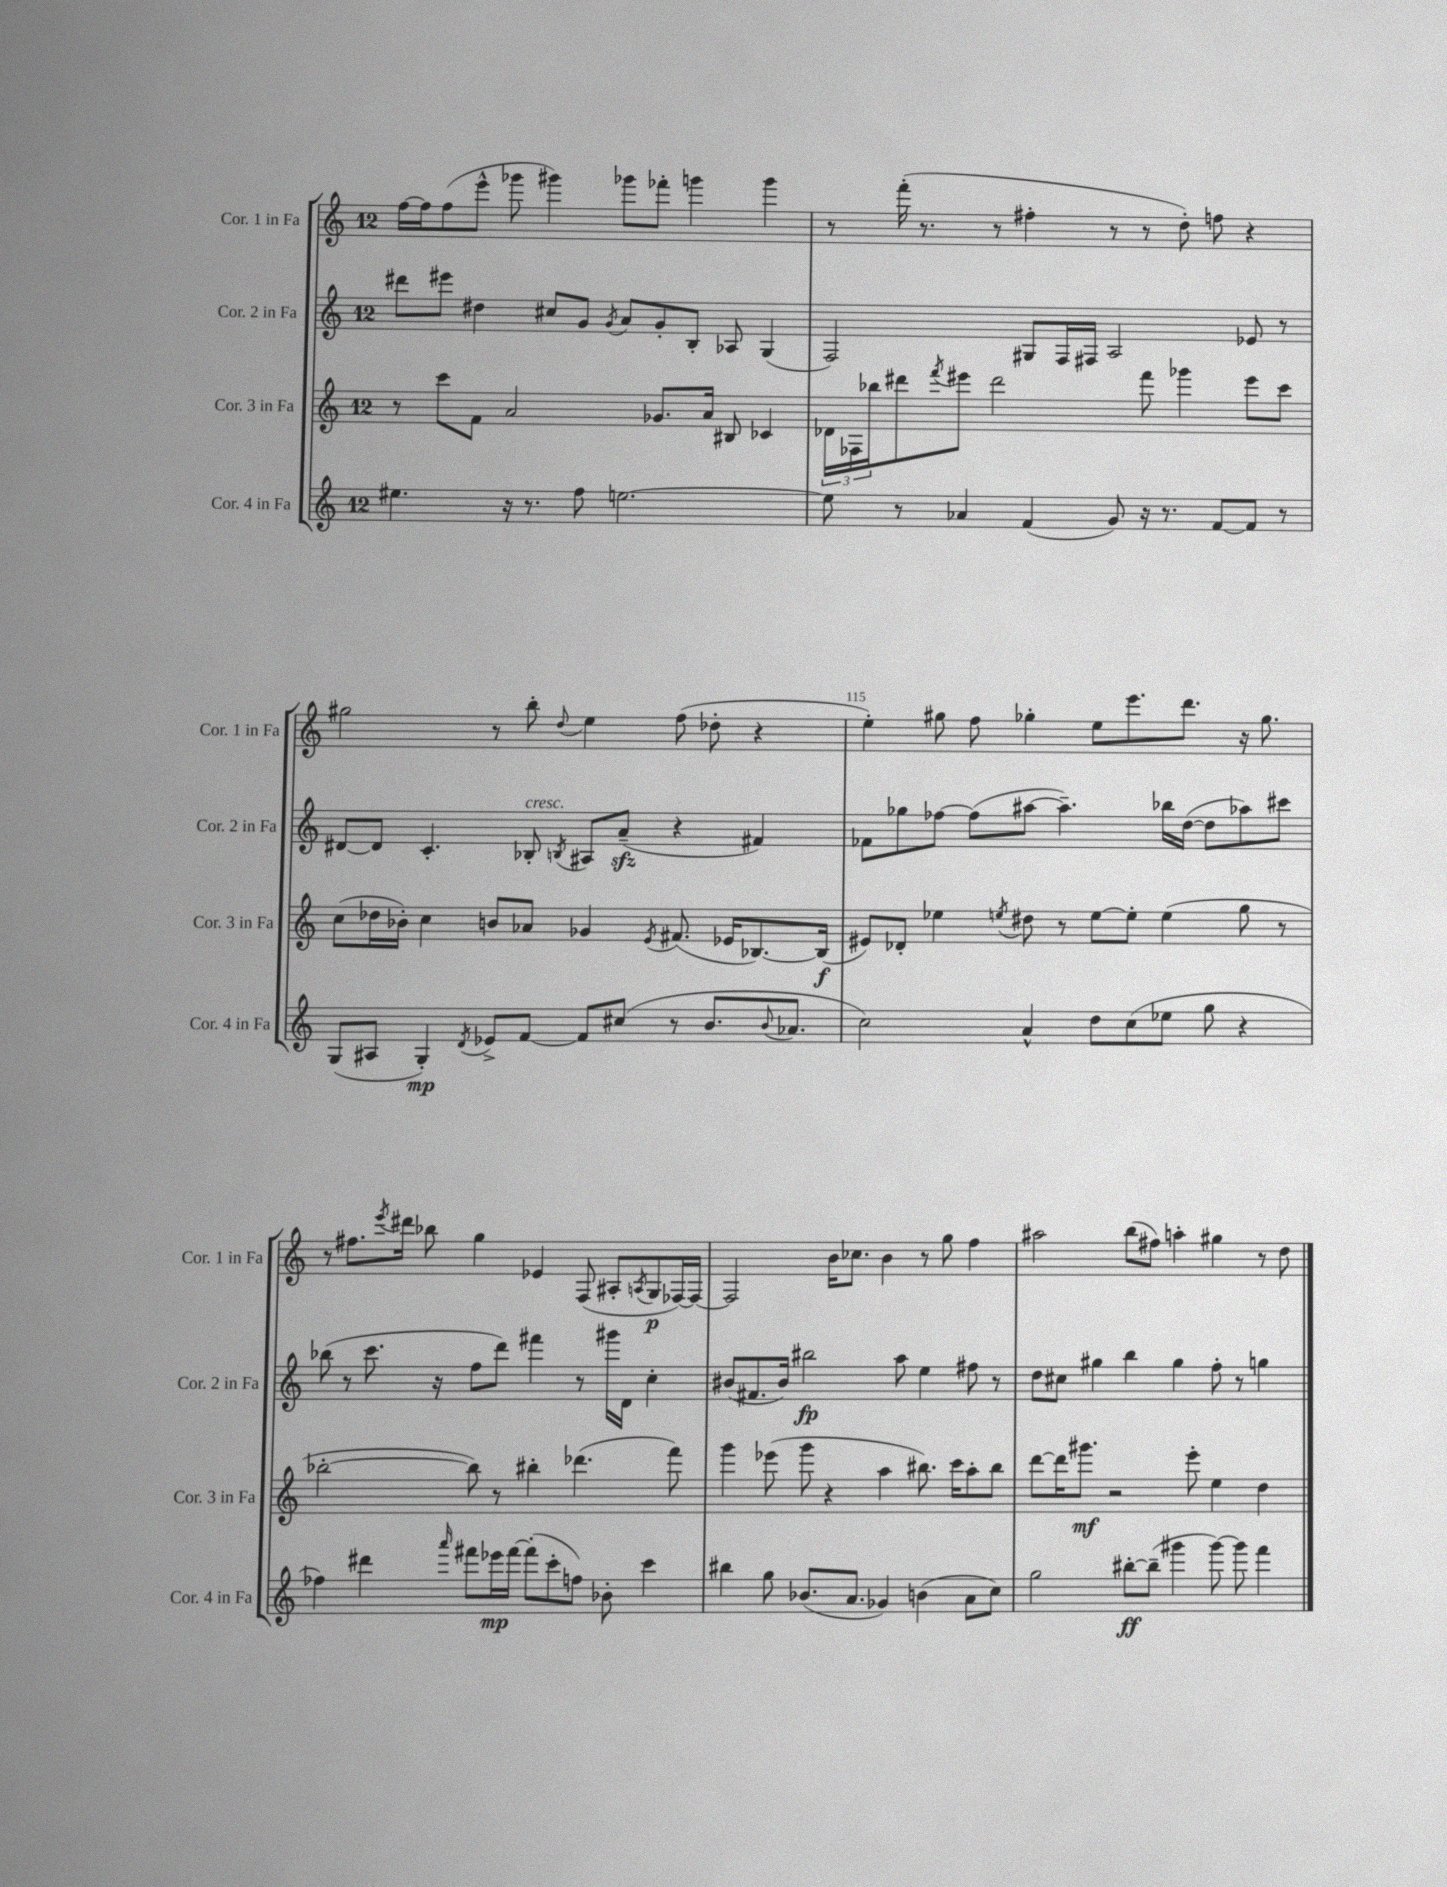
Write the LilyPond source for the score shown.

<<
\new StaffGroup <<
\new Staff = "s0" \with { instrumentName = "Cor. 1 in Fa" shortInstrumentName = "Cor. 1 in Fa" } {
    \clef treble \key c \major \once \override Staff.TimeSignature.style = #'single-digit \time 12/8
    f''16~ f''16 f''8( e'''8-^ ges'''8 gis'''4) ges'''8 fes'''8-. g'''4 g'''4 |
    r8 f'''16-.( r8. r8 fis''4-. r8 r8 d''8-.) f''8 r4 |
    gis''2 r8 b''8-. \appoggiatura { d''8 } e''4 f''8( des''8-. r4 |
    e''4-.) gis''8 f''8 ges''4-. e''8 e'''8. d'''8. r16 ges''8. |
    r8 fis''8. \acciaccatura { e'''8 } dis'''16 bes''8 g''4 ees'4 f8( ais8-. \acciaccatura { a8 } g8\p fes16~) fes16~ |
    fes2 b'16 ces''8. b'4 r8 g''8 f''4 |
    ais''2 b''8( fis''8) a''4-. gis''4 r8 d''8 \bar "|." |
}
\new Staff = "s1" \with { instrumentName = "Cor. 2 in Fa" shortInstrumentName = "Cor. 2 in Fa" } {
    \clef treble \key c \major \once \override Staff.TimeSignature.style = #'single-digit \time 12/8
    dis'''8 eis'''8 dis''4 cis''8 g'8 \acciaccatura { g'8 } a'8 g'8-. b8-. aes8 g4( |
    f2) gis8 f16 fis16 a2 ees'8 r8 |
    dis'8~ dis'8 c'4.-. bes8-.^\markup { \italic "cresc." } \acciaccatura { b8 } ais8 a'8--\sfz( r4 fis'4) |
    fes'8 ges''8 fes''8~ fes''8( ais''8~ ais''4.--) bes''16 d''16~( d''8 aes''8) cis'''8 |
    bes''8( r8 c'''8. r16 f''8 d'''8) fis'''4 r8 gis'''16 d'16 c''4-. |
    bis'8( fis'8. bis'16) bis''2\fp a''8 e''4 fis''8 r8 |
    d''8 cis''8 gis''4 b''4 gis''4 f''8-. r8 g''4 \bar "|." |
}
\new Staff = "s2" \with { instrumentName = "Cor. 3 in Fa" shortInstrumentName = "Cor. 3 in Fa" } {
    \clef treble \key c \major \once \override Staff.TimeSignature.style = #'single-digit \time 12/8
    r8 c'''8 f'8 a'2 ges'8. a'16 bis8 ces'4 |
    \tuplet 3/2 { des'16 fes16 bes''16 } dis'''8 \acciaccatura { f'''8 } eis'''8 dis'''2 f'''8 ges'''4 eis'''8 c'''8 |
    c''8( des''16 bes'16-.) c''4 b'8 aes'8 ges'4 \acciaccatura { e'8 } fis'8.( ees'16 bes8.~) bes16\f( |
    eis'8) des'8-. ees''4 \acciaccatura { e''8 } dis''8 r8 e''8~ e''8-. e''4( g''8 r8 |
    bes''2~-. bes''8) r8 bis''4-. des'''4.( f'''8) |
    g'''4 ees'''8( g'''8 r4 a''4 bis''8.) c'''16 a''8-. bis''8 |
    d'''8~ d'''16 gis'''8.\mf r2 e'''8-. e''4 d''4 \bar "|." |
}
\new Staff = "s3" \with { instrumentName = "Cor. 4 in Fa" shortInstrumentName = "Cor. 4 in Fa" } {
    \clef treble \key c \major \once \override Staff.TimeSignature.style = #'single-digit \time 12/8
    eis''4. r16 r8. f''8 e''2.~ |
    e''8 r8 aes'4 f'4( g'8) r16 r8. f'8~ f'8 r8 |
    g8( ais8 g4-.\mp) \acciaccatura { d'8 } ees'8-> f'8~ f'8 cis''8( r8 b'8. \appoggiatura { b'8 } aes'8. |
    c''2) a'4-^ d''8 c''8( ees''8 g''8 r4 |
    fes''4) dis'''4 \grace { a'''16 } fis'''8 ees'''16\mp fis'''16~ fis'''8-.( c'''8-. f''8) bes'8-. c'''4 |
    bis''4 g''8 bes'8.( a'8. ges'4) b'4( a'8 c''8) |
    g''2 bis''8~-.\ff bis''8--( gis'''4 gis'''8~) gis'''8 f'''4 \bar "|." |
}
>>
>>
\layout { \context { \Score currentBarNumber = #112 \override BarNumber.break-visibility = ##(#f #t #t) barNumberVisibility = #(every-nth-bar-number-visible 5) } }
